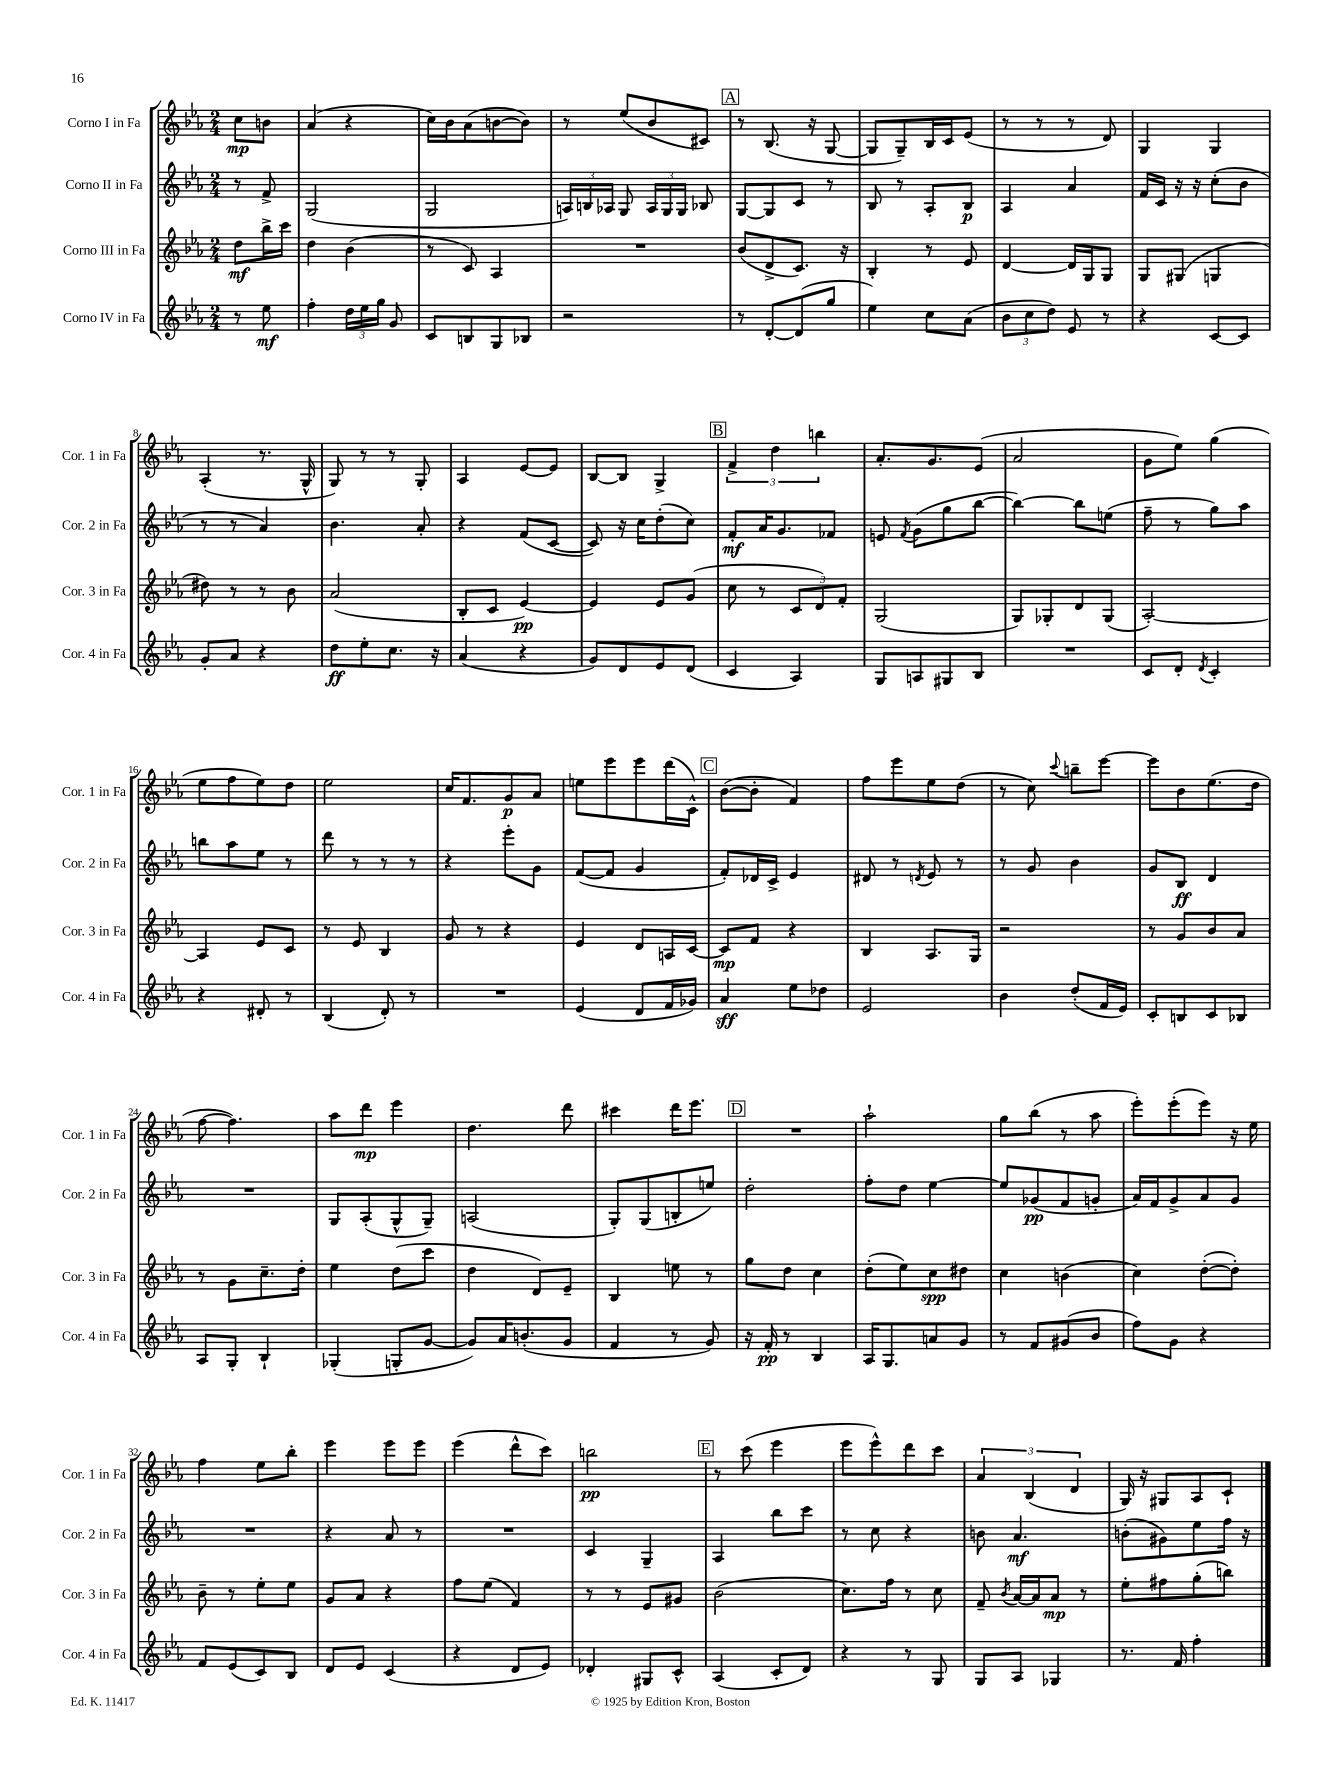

**kern	**dynam	**kern	**dynam	**kern	**dynam	**kern	**dynam
*part4	*part4	*part3	*part3	*part2	*part2	*part1	*part1
*staff4	*staff4	*staff3	*staff3	*staff2	*staff2	*staff1	*staff1
*I"Corno IV in Fa	*	*I"Corno III in Fa	*	*I"Corno II in Fa	*	*I"Corno I in Fa	*
*I'Cor. 4 in Fa	*	*I'Cor. 3 in Fa	*	*I'Cor. 2 in Fa	*	*I'Cor. 1 in Fa	*
*clefG2	*	*clefG2	*	*clefG2	*	*clefG2	*
*k[b-e-a-]	*	*k[b-e-a-]	*	*k[b-e-a-]	*	*k[b-e-a-]	*
*M2/4	*	*M2/4	*	*M2/4	*	*M2/4	*
=	=	=	=	=	=	=	=
8r	.	8dd\L	mf	8r	.	8cc\L	mp
8ee-\	mf	16bb-^\L	.	8f^/	.	8bn\J	.
.	.	16ccc\JJ	.	.	.	.	.
=1	=1	=1	=1	=1	=1	=1	=1
4ff'\	.	4dd\	.	(2G/	.	(4a-/	.
24dd\LL	.	(4b-\	.	.	.	4r	.
24ee-\	.	.	.	.	.	.	.
24gg\JJ	.	.	.	.	.	.	.
8g/	.	.	.	.	.	.	.
=2	=2	=2	=2	=2	=2	=2	=2
8c/L	.	8r	.	2G/	.	16cc\LL)	.
.	.	.	.	.	.	16b-\J	.
8Bn/	.	8c/)	.	.	.	(8a-\	.
8G/	.	4A-/	.	.	.	[8bn\	.
8B-X/J	.	.	.	.	.	8b\J])	.
=3	=3	=3	=3	=3	=3	=3	=3
2r	.	2r	.	24An/LL)	.	8r	.
.	.	.	.	24Bn/	.	.	.
.	.	.	.	24A-X/JJ	.	.	.
.	.	.	.	8G/	.	(8ee-/L	.
.	.	.	.	24A-/LL	.	8b-/	.
.	.	.	.	24G/	.	.	.
.	.	.	.	24G/JJ	.	.	.
.	.	.	.	8B-X/	.	8c#X/J)	.
!!LO:REH:place=s1:t=A
=4	=4	=4	=4	=4	=4	=4	=4
8r	.	(8b-/L	.	[8G/L	.	8r	.
[8d'/L	.	8d^/	.	8G/]	.	(8.B-/	.
(8d/]	.	8.c/J)	.	8c/J	.	.	.
.	.	.	.	.	.	16r	.
8gg/J	.	.	.	8r	.	[8G/	.
.	.	16r	.	.	.	.	.
=5	=5	=5	=5	=5	=5	=5	=5
4ee-\)	.	4B-'/	.	8B-/	.	8G/L]	.
.	.	.	.	8r	.	8G~/)	.
8cc\L	.	8r	.	8A-'/L	.	16B-/L	.
.	.	.	.	.	.	16c/J	.
(8a-\J	.	8e-/	.	8B-/J	p	(8e-/J	.
=6	=6	=6	=6	=6	=6	=6	=6
12b-\L	.	[4d/	.	4A-/	.	8r	.
12cc\	.	.	.	.	.	.	.
.	.	.	.	.	.	8r	.
12dd\J)	.	.	.	.	.	.	.
8e-/	.	16d/LL]	.	4a-/	.	8r	.
.	.	16G/J	.	.	.	.	.
8r	.	8G/J	.	.	.	8d/)	.
=7	=7	=7	=7	=7	=7	=7	=7
4r	.	8G/L	.	16f/LL	.	4G/	.
.	.	.	.	16c/JJ	.	.	.
.	.	(8G#X/J	.	16r	.	.	.
.	.	.	.	16r	.	.	.
[8c/L	.	4Gn/	.	(8cc'\L	.	4G/	.
8c/J]	.	.	.	8b-\J	.	.	.
!!LO:LB:g=z
=8	=8	=8	=8	=8	=8	=8	=8
8g'/L	.	8dd#X\)	.	8r	.	(4A-'/	.
8a-/J	.	8r	.	8r	.	.	.
4r	.	8r	.	4a-/)	.	8.r	.
.	.	8b-\	.	.	.	.	.
.	.	.	.	.	.	16G^^/	.
=9	=9	=9	=9	=9	=9	=9	=9
8dd\L	ff	(2a-/	.	4.b-\	.	8G/)	.
8ee-'\	.	.	.	.	.	8r	.
8.cc\J	.	.	.	.	.	8r	.
.	.	.	.	8a-'/	.	8G'/	.
16r	.	.	.	.	.	.	.
=10	=10	=10	=10	=10	=10	=10	=10
(4a-/	.	8B-'/L	.	4r	.	4A-/	.
.	.	8c/J	.	.	.	.	.
4r	.	[4e-/)	pp	(8f/L	.	[8e-/L	.
.	.	.	.	[8c/J	.	8e-/J]	.
=11	=11	=11	=11	=11	=11	=11	=11
8g/L)	.	4e-/]	.	8c/])	.	[8B-/L	.
8d/	.	.	.	16r	.	8B-/J]	.
.	.	.	.	16cc\KL	.	.	.
8e-/	.	8e-/L	.	(8dd'\	.	4G^/	.
(8d/J	.	(8g/J	.	8cc\J)	.	.	.
!!LO:REH:place=s1:t=B
=12	=12	=12	=12	=12	=12	=12	=12
4c/	.	8cc\	.	8f'/L	mf	6f^/	.
.	.	8r	.	16a-/K	.	.	.
.	.	.	.	.	.	6dd\	.
.	.	.	.	8.g/	.	.	.
4A-/)	.	12c/L	.	.	.	.	.
.	.	12d/)	.	.	.	6bbn\	.
.	.	.	.	8f-X/J	.	.	.
.	.	12f'/J	.	.	.	.	.
=13	=13	=13	=13	=13	=13	=13	=13
8G/L	.	(2G/	.	8en/	.	8.a-'/L	.
.	.	.	.	8qf/	.	.	.
8An/	.	.	.	(8g\L	.	.	.
.	.	.	.	.	.	8.g/	.
8G#X/	.	.	.	8gg\	.	.	.
8B-/J	.	.	.	[8bb-\J	.	(8e-/J	.
=14	=14	=14	=14	=14	=14	=14	=14
2r	.	8G/L)	.	4bb-\_)	.	2a-/	.
.	.	8G-X'/	.	.	.	.	.
.	.	8d/	.	8bb-\L]	.	.	.
.	.	(8G-/J	.	(8een\J	.	.	.
=15	=15	=15	=15	=15	=15	=15	=15
8c/L	.	[2A-'/)	.	8ff~\	.	8g\L	.
8d'/J	.	.	.	8r	.	8ee-\J)	.
8qd/	.	.	.	.	.	.	.
4c'/	.	.	.	8gg\L)	.	(4gg\	.
.	.	.	.	8aa-\J	.	.	.
!!LO:LB:g=z
=16	=16	=16	=16	=16	=16	=16	=16
4r	.	4A-/]	.	8bbn\L	.	8ee-\L	.
.	.	.	.	8aa-\	.	8ff\	.
8d#X'/	.	8e-/L	.	8ee-\J	.	8ee-\)	.
8r	.	8c/J	.	8r	.	8dd\J	.
=17	=17	=17	=17	=17	=17	=17	=17
(4B-/	.	8r	.	8ddd\	.	2ee-\	.
.	.	8e-/	.	8r	.	.	.
8d'/)	.	4B-/	.	8r	.	.	.
8r	.	.	.	8r	.	.	.
=18	=18	=18	=18	=18	=18	=18	=18
2r	.	8g/	.	4r	.	16cc/KL	.
.	.	.	.	.	.	8.f/	.
.	.	8r	.	.	.	.	.
.	.	4r	.	8eee-'\L	.	8g/	p
.	.	.	.	8g\J	.	8a-/J	.
=19	=19	=19	=19	=19	=19	=19	=19
(4e-/	.	4e-/	.	([8f/L	.	8een\L	.
.	.	.	.	8f/J]	.	8eee-\	.
8d/L	.	8d/L	.	4g/	.	8eee-\	.
16f/L	.	16An/L	.	.	.	(16ddd\L	.
16g-X/JJ)	.	[16c/JJ	.	.	.	16c^^\JJ)	.
!!LO:REH:place=s1:t=C
=20	=20	=20	=20	=20	=20	=20	=20
4a-/	sff	8c/L]	mp	8f'/L)	.	([8b-\L	.
.	.	8f/J	.	16d-X/L	.	8b-'\J]	.
.	.	.	.	16c^/JJ	.	.	.
8ee-\L	.	4r	.	4e-/	.	4f/)	.
8dd-X\J	.	.	.	.	.	.	.
=21	=21	=21	=21	=21	=21	=21	=21
2e-/	.	4B-/	.	8d#X/	.	8ff\L	.
.	.	.	.	8r	.	8eee-\	.
.	.	.	.	8qdn/	.	.	.
.	.	8.A-/L	.	8e-/	.	8ee-\	.
.	.	.	.	8r	.	(8dd\J	.
.	.	16G/Jk	.	.	.	.	.
=22	=22	=22	=22	=22	=22	=22	=22
4b-\	.	2r	.	8r	.	8r	.
.	.	.	.	8g/	.	8cc\)	.
.	.	.	.	.	.	8qqccc/	.
(8dd'/L	.	.	.	4b-\	.	8bbn~\L	.
16f/L	.	.	.	.	.	[8eee-\J	.
16e-/JJ)	.	.	.	.	.	.	.
=23	=23	=23	=23	=23	=23	=23	=23
8c'/L	.	8r	.	8g/L	.	8eee-\L]	.
8Bn/	.	8g/L	.	8B-/J	ff	8b-\	.
8c/	.	8b-/	.	4d/	.	(8.ee-\	.
8B-X/J	.	8a-/J	.	.	.	.	.
.	.	.	.	.	.	16dd\Jk	.
!!LO:LB:g=z
=24	=24	=24	=24	=24	=24	=24	=24
8A-/L	.	8r	.	2r	.	[8ff\	.
8G'/J	.	8g\L	.	.	.	4.ff\])	.
4B-`/	.	8.cc~\	.	.	.	.	.
.	.	16dd'\Jk	.	.	.	.	.
=25	=25	=25	=25	=25	=25	=25	=25
(4G-X'/	.	4ee-\	.	8G/L	.	8aa-\L	.
.	.	.	.	(8A-'/	.	8ddd\J	mp
8Gn'/L	.	(8dd\L	.	8G^^/	.	4eee-\	.
[8g/J	.	8ccc\J	.	8G~/J)	.	.	.
=26	=26	=26	=26	=26	=26	=26	=26
8g/L])	.	4dd\	.	(2An/	.	4.dd\	.
16a-/K	.	.	.	.	.	.	.
(8.bn'/	.	.	.	.	.	.	.
.	.	8d/L)	.	.	.	.	.
8g/J	.	8e-~/J	.	.	.	8ddd\	.
=27	=27	=27	=27	=27	=27	=27	=27
4f/	.	4B-/	.	8G'/L)	.	4ccc#X\	.
.	.	.	.	(8G/	.	.	.
8r	.	8een\	.	8Bn'/	.	16ddd\KL	.
.	.	.	.	.	.	8.eee-\J	.
8g/)	.	8r	.	8een/J)	.	.	.
!!LO:REH:place=s1:t=D
=28	=28	=28	=28	=28	=28	=28	=28
16r	.	8gg\L	.	2dd'\	.	2r	.
16f'/	pp	.	.	.	.	.	.
8r	.	8dd\J	.	.	.	.	.
4B-/	.	4cc\	.	.	.	.	.
=29	=29	=29	=29	=29	=29	=29	=29
16A-/KL	.	(8dd'\L	.	8ff'\L	.	2aa-`\	.
8.G/	.	.	.	.	.	.	.
.	.	8ee-\)	.	8dd\J	.	.	.
8an/	.	8cc\	spp	[4ee-\	.	.	.
8g/J	.	8dd#X\J	.	.	.	.	.
=30	=30	=30	=30	=30	=30	=30	=30
8r	.	4cc\	.	8ee-/L]	.	8gg\L	.
8f/L	.	.	.	(8g-X/	pp	(8bb-\J	.
(8g#X/	.	(4bn\	.	8f/	.	8r	.
8b-/J	.	.	.	8gn'/J	.	8aa-\	.
=31	=31	=31	=31	=31	=31	=31	=31
8ff\L)	.	4cc\)	.	16a-/LL)	.	8eee-'\L)	.
.	.	.	.	16f/J	.	.	.
8g\J	.	.	.	8g^/	.	(8eee-'\	.
4r	.	([8dd'\L	.	8a-/	.	8eee-\J)	.
.	.	8dd'\J])	.	8g/J	.	16r	.
.	.	.	.	.	.	16ee-\	.
!!LO:LB:g=z
=32	=32	=32	=32	=32	=32	=32	=32
8f/L	.	8b-~\	.	2r	.	4ff\	.
(8e-/	.	8r	.	.	.	.	.
8c/)	.	8ee-'\L	.	.	.	8ee-\L	.
8B-/J	.	8ee-\J	.	.	.	8bb-'\J	.
=33	=33	=33	=33	=33	=33	=33	=33
8d/L	.	8g/L	.	4r	.	4eee-\	.
8e-/J	.	8a-/J	.	.	.	.	.
(4c/	.	4r	.	8a-/	.	8eee-\L	.
.	.	.	.	8r	.	8eee-\J	.
=34	=34	=34	=34	=34	=34	=34	=34
4r	.	8ff\L	.	2r	.	(4eee-\	.
.	.	(8ee-\J	.	.	.	.	.
8d/L	.	4f/)	.	.	.	8ddd^^\L	.
8e-/J)	.	.	.	.	.	8ccc\J)	.
=35	=35	=35	=35	=35	=35	=35	=35
4d-X'/	.	8r	.	4c/	.	2bbn\	pp
.	.	8r	.	.	.	.	.
8G#X/L	.	8e-/L	.	4G~/	.	.	.
8c^^/J	.	8g#X/J	.	.	.	.	.
!!LO:REH:place=s1:t=E
=36	=36	=36	=36	=36	=36	=36	=36
(4A-/	.	(2b-\	.	4A-/	.	8r	.
.	.	.	.	.	.	(8ccc\	.
8c'/L	.	.	.	8bb-\L	.	4eee-\	.
8d/J)	.	.	.	8ccc\J	.	.	.
=37	=37	=37	=37	=37	=37	=37	=37
4r	.	8.cc\L)	.	8r	.	8eee-\L	.
.	.	.	.	8cc\	.	8eee-^^\)	.
.	.	16ff\Jk	.	.	.	.	.
8r	.	8r	.	4r	.	8ddd\	.
8G/	.	8cc\	.	.	.	8ccc\J	.
=38	=38	=38	=38	=38	=38	=38	=38
8G/L	.	8f~/	.	8bn\	.	6a-/	.
.	.	8qb-/	.	.	.	.	.
8A-/J	.	[16a-/LL	.	4.a-/	mf	.	.
.	.	.	.	.	.	(6B-/	.
.	.	16a-/J]	.	.	.	.	.
4G-X/	.	8a-/J	mp	.	.	.	.
.	.	.	.	.	.	6d/	.
.	.	8r	.	.	.	.	.
=39	=39	=39	=39	=39	=39	=39	=39
8.r	.	8ee-'\L	.	(8bn'\L	.	16G/)	.
.	.	.	.	.	.	16r	.
.	.	8ff#X\	.	8g#X\)	.	8G#X/L	.
16f/	.	.	.	.	.	.	.
4ff'\	.	(8gg'\	.	8ee-\	.	8A-/	.
.	.	8bbn\J)	.	16ff\Jk	.	8c`/J	.
.	.	.	.	16r	.	.	.
==	==	==	==	==	==	==	==
*-	*-	*-	*-	*-	*-	*-	*-
